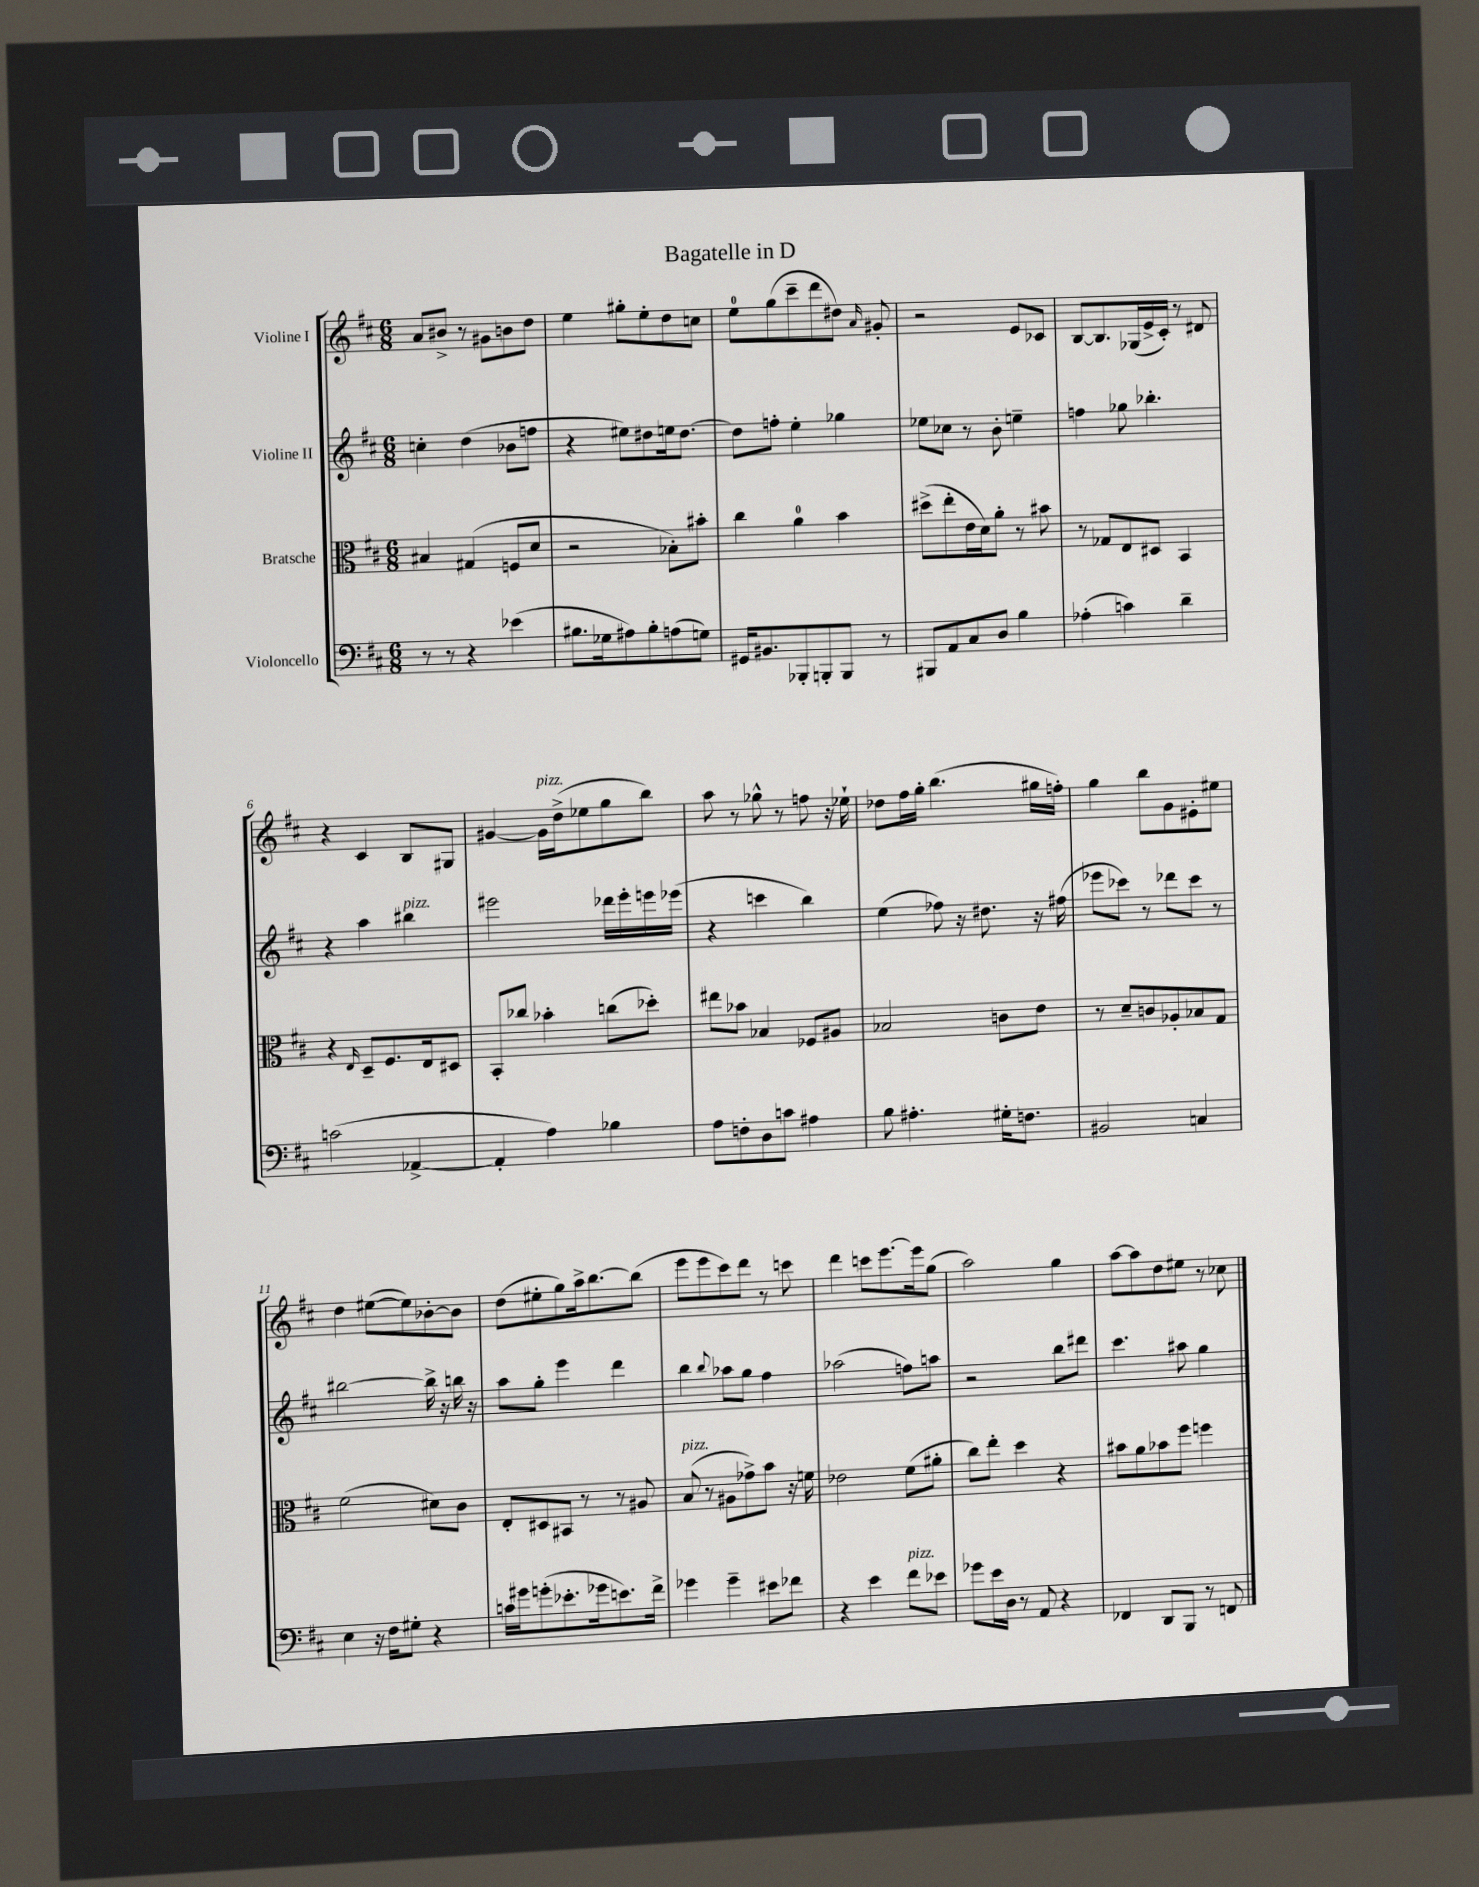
\header { title = "Bagatelle in D" }
<<
\new StaffGroup <<
\new Staff = "s0" \with { instrumentName = "Violine I" } {
    \clef treble \key d \major \numericTimeSignature \time 6/8
    \autoBeamOff a'8[ bis'8]-> r8 gis'8[ b'8 d''8] |
    e''4 gis''8[-. e''8-. d''8 c''8] |
    e''8[-0 g''8( cis'''8-- d'''8 dis''8]) \grace { a'16 } gis'8-. |
    r2 e'8[ ces'8] |
    b8[~ b8. ges16( e'16-> cis'16]-.) r8 dis'8 |
    r4 cis'4 b8[ gis8] |
    gis'4~ gis'16[^\markup { \italic "pizz." } d''16->( ees''8 g''8 b''8]) |
    a''8 r8 ges''8-^ r8 f''8 r16 ees''16-! |
    des''8[ fis''16 g''16]-. b''4.( gis''16[ f''16]-.) |
    g''4 b''8[ g'8 eis'8-. eis''8] |
    d''4 eis''8[~( eis''8) bes'8~-. bes'8] |
    d''8[( eis''8-. g''8) a''16-> b''8.~ b''8]( |
    e'''8[ e'''8 cis'''8) d'''8] r8 c'''8 |
    d'''4 c'''8[ e'''8.~ e'''16 g''8]( |
    a''2) g''4 |
    a''8[~ a''8 d''8 eis''8] r8 ces''8 \bar "|." |
}
\new Staff = "s1" \with { instrumentName = "Violine II" } {
    \clef treble \key d \major \numericTimeSignature \time 6/8
    \autoBeamOff c''4-. d''4( bes'8[ f''8] |
    r4 eis''8[) dis''8 e''16 dis''8.]~ |
    dis''8[ f''8]-. e''4-. ges''4 |
    ees''8[ ces''8] r8 b'8-. e''4-- |
    f''4 ges''8 bes''4.-. |
    r4 a''4 bis''4^\markup { \italic "pizz." } |
    eis'''2 des'''16[ eis'''16-. e'''16 ees'''16]( |
    r4 c'''4 b''4) |
    e''4( fes''8) r16 dis''8. r16 fis''16( |
    ees'''8[ ces'''8]) r8 des'''8[ ces'''8] r8 |
    bis''2~ bis''16-> r16 b''16 r16 |
    a''8[ g''8]-. e'''4 d'''4 |
    b''4 \appoggiatura { b''8 } aes''8[ g''8] fis''4 |
    aes''2( f''8[) a''8] |
    r2 b''8[ dis'''8] |
    cis'''4. ais''8 g''4 \bar "|." |
}
\new Staff = "s2" \with { instrumentName = "Bratsche" } {
    \clef alto \key d \major \numericTimeSignature \time 6/8
    \autoBeamOff bis4 gis4( f8[ d'8] |
    r2 bes8[-.) bis'8]-. |
    cis''4 a'4-0 b'4 |
    dis''8[->( e''8-. e'16 d'16) a'8]-. r8 bis'8 |
    r8 ges8[ e8 dis8] b,4 |
    r4 \grace { e16 } d8[-- fis8. e16 dis8] |
    b,8[-. ces''8] bes'4-. c''8[( des''8]-.) |
    eis''8[ bes'8] bes4 fes8[ ais8] |
    bes2 c'8[ e'8] |
    r8 d'8[-- c'8 aes8-. bes8 g8] |
    fis'2( dis'8[) cis'8] |
    e8[-. dis8 bis,8] r8 r8 ais8 |
    b8^\markup { \italic "pizz." }( r8 ais8[ ges'8->) b'8] r16 f'16 |
    ees'2 fis'8[( ais'8]-. |
    cis''8[) e''8]-. d''4 r4 |
    bis'8[ a'8 bes'8 fis''8] f''4 \bar "|." |
}
\new Staff = "s3" \with { instrumentName = "Violoncello" } {
    \clef bass \key d \major \numericTimeSignature \time 6/8
    \autoBeamOff r8 r8 r4 ees'4( |
    bis8.[ ges16 ais8) bis8-. a8( g8]) |
    gis,16[ bis,8. bes,,8-. b,,8-. b,,8] r8 |
    bis,,8[ a,8 cis8 d8] b4 |
    aes4-.( c'4) d'4-- |
    c'2( aes,4~-> |
    aes,4-. a4) bes4 |
    a8[ f8-. d8 c'8] ais4 |
    b8 ais4.-. gis16[-. f8.] |
    bis,2 c4 |
    e4 r16 fis16[ gis8]-. r4 |
    c'16[ gis'16 g'8-.( ees'8.-. ges'16 e'8.) fis'16]-> |
    ges'4 ges'4-- eis'8[ fes'8] |
    r4 e'4 fis'8[^\markup { \italic "pizz." } ees'8] |
    ges'8[ e'16 d16] r8 a,8 r4 |
    fes,4 d,8[ b,,8] r8 f,8 \bar "|." |
}
>>
>>
